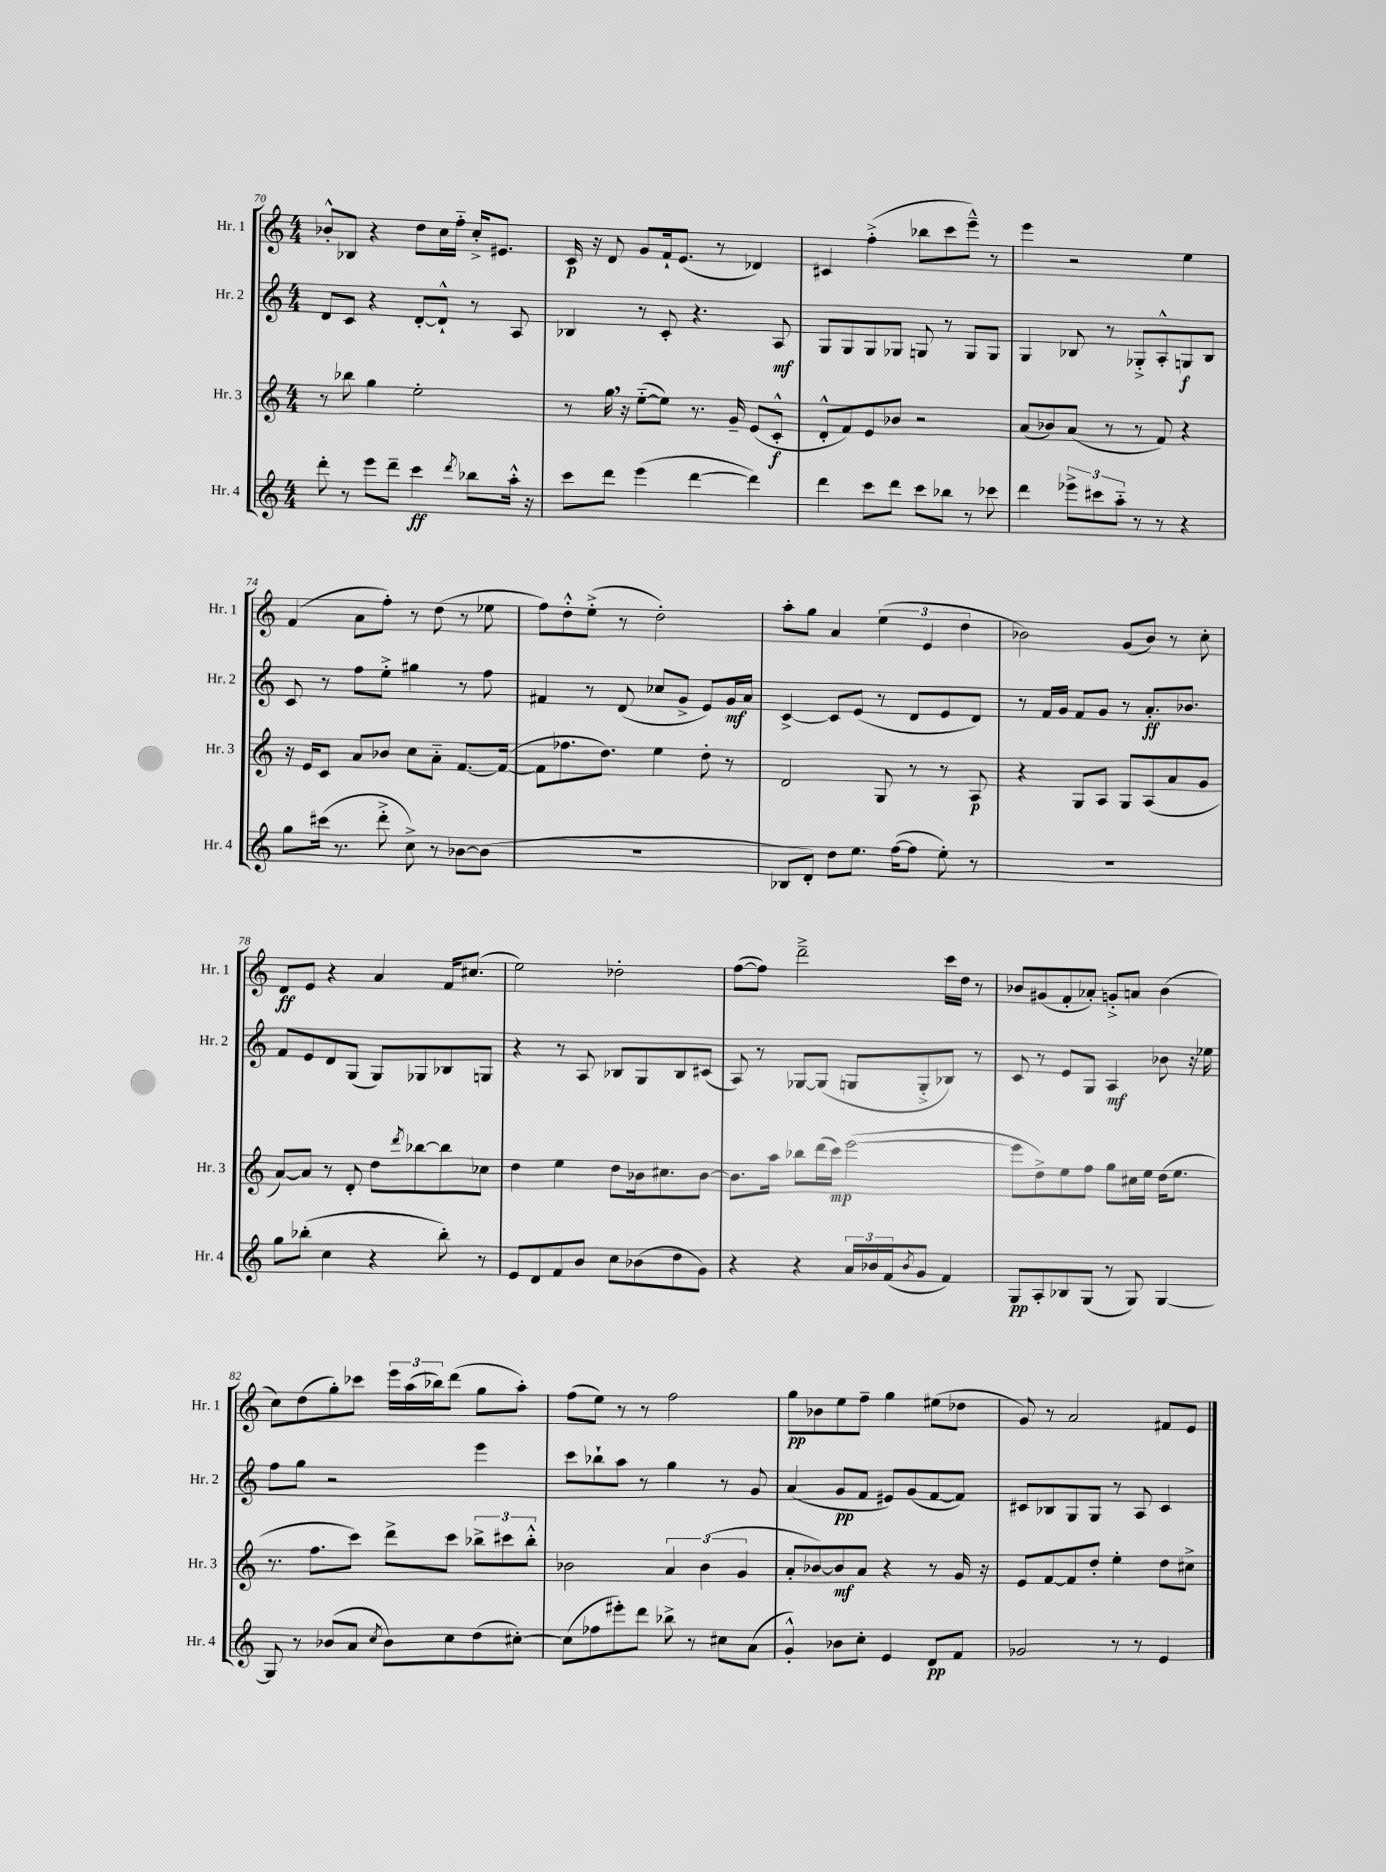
<<
\new StaffGroup <<
\new Staff = "s0" \with { instrumentName = "Hr. 1" shortInstrumentName = "Hr. 1" } {
    \clef treble \key c \major \numericTimeSignature \time 4/4
    bes'8-.-^ bes8 r4 d''8 c''16 f''16-_ c''16-.-> eis'8. |
    c'16\p r16 d'8 g'8 f'16-! e'8.( r8 des'4) |
    cis'4 f''4-.->( bes''8 c'''8 e'''8---^) r8 |
    e'''4 r2 e''4 |
    f'4( a'8 f''8-.) r8 d''8( r8 ees''8 |
    f''8) d''8-.-^ e''8-.->( r8 d''2-.) |
    a''8-. g''8 a'4 \tuplet 3/2 { e''4( e'4 d''4 } |
    bes'2) g'8( bes'8) r8 c''8-. |
    d'8\ff e'8 r4 a'4 f'16 cis''8.( |
    e''2) des''2-. |
    f''8~( f''8) d'''2---> c'''16 d''16 r8 |
    bes'8 gis'8( f'8-. aes'8-.) g'8-.-> a'8 bes'4( |
    c''8) d''8( g''8-.) ces'''8 \tuplet 3/2 { e'''16 a''16( bes''16) } d'''8( g''8 a''8-.) |
    f''8( e''8) r8 r8 f''2 |
    g''8\pp bes'8 e''8 f''8-- g''4 eis''8( des''8 |
    g'8) r8 a'2 fis'8 e'8 \bar "|." |
}
\new Staff = "s1" \with { instrumentName = "Hr. 2" shortInstrumentName = "Hr. 2" } {
    \clef treble \key c \major \numericTimeSignature \time 4/4
    d'8 c'8 r4 d'8~-. d'8-!-^ r8 a8 |
    bes4 r8 c'8-. r4. a8\mf |
    g8 g8 g8 ges8 g8 r8 g8 g8 |
    g4 bes8 r8 ges8-.-> a8-.-^ g8\f bes8 |
    c'8 r8 f''8 e''8-.-> gis''4 r8 f''8 |
    fis'4 r8 d'8( ces''8 g'8-> e'8) g'16\mf a'16 |
    c'4~-> c'8 e'8( r8 d'8 e'8 d'8) |
    r8 f'16 g'16 f'8 g'8 r8 a'8.-.\ff bes'8. |
    f'8 e'8 d'8 g8( g8) ges8 bes8 g8 |
    r4 r8 a8 bes8 g8 bes8 cis'8( |
    a8) r8 ges8~ ges8( g8 g8-.-> bes8) r8 |
    c'8 r8 e'8 g8 a4\mf bes'8 r16 ees''16 |
    f''8 g''8 r2 e'''4 |
    c'''8 bes''8-! a''8 r8 g''4 r8 g'8 |
    a'4( g'8\pp f'8 eis'8) g'8( f'8~ f'8) |
    cis'8 bes8 g8 g8 r8 a8 cis'4 \bar "|." |
}
\new Staff = "s2" \with { instrumentName = "Hr. 3" shortInstrumentName = "Hr. 3" } {
    \clef treble \key c \major \numericTimeSignature \time 4/4
    r8 bes''8 g''4 e''2-. |
    r8 g''16 \breathe r16 e''8~-_( e''8) r8. g'16-- e'8( c'8-.-^\f |
    d'8-.-^ f'8) e'8 bes'8 r2 |
    a'8( bes'8) a'8( r8 r8 f'8) r4 |
    r16 e'16 c'8 a'8 bes'8 c''8 a'8-_ f'8.~ f'16~( |
    f'8 fes''8. d''8.) e''4 d''8-. r8 |
    d'2 g8 r8 r8 a8\p |
    r4 g8 a8 g8 a8( a'8 g'8 |
    a'8~) a'8 r8 d'8-. d''8 \acciaccatura { d'''8 } bes''8~ bes''8 ces''8 |
    d''4 e''4 d''8 bes'16 cis''8. bes'8~ |
    bes'8. a''16 bes''8 d'''16( c'''16\mp) e'''2~( |
    e'''8 d''8->) e''8 f''8 g''8 cis''16 e''16 d''16( e''8. |
    r8. f''8. c'''8) d'''8-> c'''8 \tuplet 3/2 { bes''8-> cis'''8 bes''8-.-^ } |
    bes'2 \tuplet 3/2 { a'4 bes'4( g'4 } |
    a'8-. bes'8~) bes'8\mf a'8 r4 r8 g'16 r16 |
    e'8 f'8~ f'8 d''8-. e''4-. d''8 cis''8-> \bar "|." |
}
\new Staff = "s3" \with { instrumentName = "Hr. 4" shortInstrumentName = "Hr. 4" } {
    \clef treble \key c \major \numericTimeSignature \time 4/4
    d'''8-. r8 e'''8 d'''8-- c'''4\ff \acciaccatura { d'''8 } bes''8 a''16-.-^ r16 |
    c'''8 d'''8 e'''4( d'''4~ d'''4) |
    d'''4 c'''8 d'''8 c'''8 bes''8 r8 ces'''8 |
    d'''4 \tuplet 3/2 { ees'''8-> cis'''8 a''8-_ } r8 r8 r4 |
    g''8 cis'''16( r8. d'''8-.-> c''8->) r8 bes'8~ bes'8( |
    R1 |
    bes8 d'8-.) d''8 e''8. f''16~( f''8 e''8-.) r8 |
    R1 |
    g''8 bes''8-.( c''4 r4 bes''8-.) r8 |
    e'8 d'8 f'8 b'8 c''8 bes'8( d''8 g'8) |
    r4 r4 \tuplet 3/2 { a'16 bes'16 f'16( } \acciaccatura { bes'8 } g'8 f'4) |
    g8\pp a8-. bes8 g8( r8 g8) g4~ |
    g8 r8 bes'8( a'8 \acciaccatura { c''8 } bes'8) c''8 d''8( cis''8~-.) |
    cis''8( fes''8 eis'''8-.) d'''8 bes''8-> r8 cis''8 a'8( |
    g'4-.-^) bes'8 c''8-. e'4 d'8\pp f'8 |
    ges'2 r8 r8 e'4 \bar "|." |
}
>>
>>
\layout { \context { \Score currentBarNumber = #70 } }
